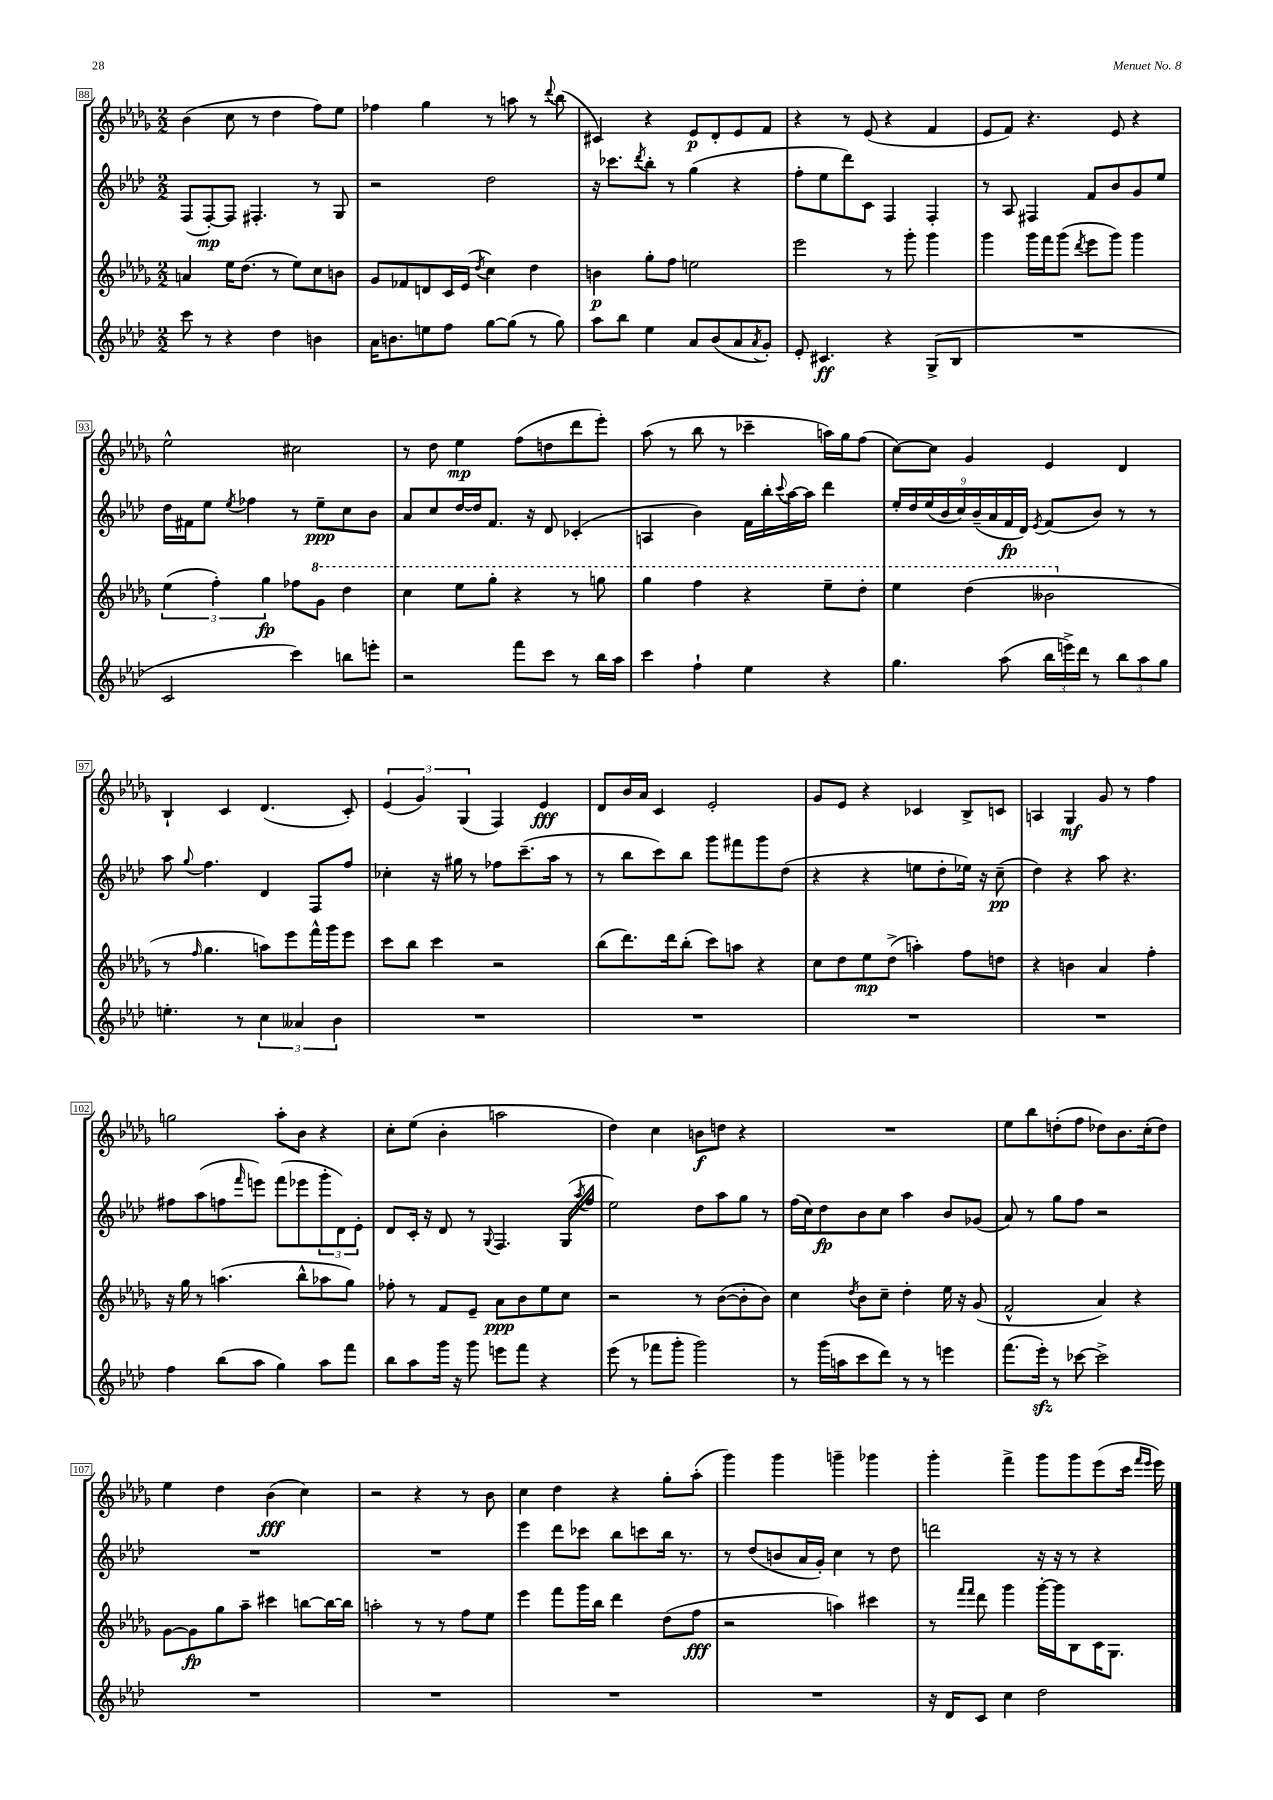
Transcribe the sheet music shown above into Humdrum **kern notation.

**kern	**kern	**kern	**kern
*staff4	*staff3	*staff2	*staff1
*clefG2	*clefG2	*clefG2	*clefG2
*k[b-e-a-d-]	*k[b-e-a-d-g-]	*k[b-e-a-d-]	*k[b-e-a-d-g-]
*M2/2	*M2/2	*M2/2	*M2/2
8ccc	4a	(8F	(4b-
8r	.	[8F')	.
4r	16ee-	8F]	8cc
.	(8.dd-	.	.
.	.	4.F#'	8r
4dd-	8r	.	4dd-
.	8ee-)	.	.
4b	8cc	8r	8ff)
.	8b	8G	8ee-
=	=	=	=
16a-	8g-	2r	4ff-
8.b	.	.	.
.	8f-	.	.
8ee	8d	.	4gg-
8ff	16c	.	.
.	(16e-	.	.
.	8qdd-	.	.
[8gg	4cc)	2dd-	8r
(8gg]	.	.	8aa
8r	4dd-	.	8r
.	.	.	8qqddd-
8gg)	.	.	(8bb-
=	=	=	=
8aa-	4b	16r	4c#)
.	.	8.ccc-	.
8bb-	.	.	.
.	.	8qddd-	.
4ee-	8gg-'	8bb-'	4r
.	8ff	8r	.
8a-	2ee	(4gg	8e-
(8b-	.	.	8d-'
8a-	.	4r	8e-
8qa-	.	.	.
8g')	.	.	8f
=	=	=	=
8e-'	2eee-	8ff'	4r
4.c#	.	8ee-	.
.	.	8ddd-)	8r
.	.	8c	(8e-
4r	8r	4F	4r
.	8ggg-'	.	.
(8G^	4ggg-	4F'	4f
8B-	.	.	.
=	=	=	=
1r	4ggg-	8r	8e-
.	.	8A-	8f)
.	16ggg-	4F#	4.r
.	16fff	.	.
.	(8ggg-	.	.
.	8qddd-	.	.
.	8eee-	8f	.
.	8ggg-)	8b-	8e-
.	4ggg-	8g	4r
.	.	8ee-	.
=	=	=	=
2c	(6ee-	16dd-	2ee-^^
.	.	16f#	.
.	.	8ee-	.
.	6ff')	.	.
.	.	8qee-	.
.	.	4ff-	.
.	6gg-	.	.
4ccc)	8ff-	8r	2cc#
.	8gg-	8ee-~	.
8bb	4ddd-	8cc	.
8eee'	.	8b-	.
=	=	=	=
2r	4ccc	8a-	8r
.	.	8cc	8dd-
.	8eee-	[16dd-	4ee-
.	.	16dd-]	.
.	8ggg-'	8.f	.
8fff	4r	.	(8ff
.	.	16r	.
8ccc	.	8d-	8dd
8r	8r	(4c-'	8ddd-
16bb-	8ggg	.	8eee-')
16aa-	.	.	.
=	=	=	=
4ccc	4ggg-	4A	(8aa-
.	.	.	8r
4ff`	4fff	4b-)	8bb-
.	.	.	8r
4ee-	4r	16f	4ccc-~
.	.	16bb-'	.
.	.	8qqccc	.
.	.	[16aa-	.
.	.	16aa-]	.
4r	8eee-~	4ddd-	16aa)
.	.	.	16gg-
.	8ddd-'	.	(8ff
=	=	=	=
4.gg	4eee-	18ee-'	[8cc)
.	.	18dd-	.
.	.	(18ee-	.
.	.	.	8cc]
.	.	18b-	.
.	.	18cc)	.
.	(4ddd-	.	4g-
.	.	(18b-~	.
.	.	18a-	.
(8aa-	.	.	.
.	.	18f	.
.	.	18d-)	.
.	.	8qe-	.
24bb-	2bb--	(8f	4e-
24eee^)	.	.	.
24ddd-	.	.	.
8r	.	8b-)	.
12bb-	.	8r	4d-
12aa-	.	.	.
.	.	8r	.
12gg	.	.	.
=	=	=	=
4.ee'	8r	8aa-	4B-`
.	16qqff	8qqgg	.
.	4.gg-	4.ff	.
.	.	.	4c
8r	.	.	.
6cc	8aa)	4d-	(4.d-
.	8eee-	.	.
6a--	.	.	.
.	16fff^^	8F	.
.	16ggg-	.	.
6b-	.	.	.
.	8eee-	8ff	8c')
=	=	=	=
1r	8ccc	4cc-'	(6e-
.	8bb-	.	.
.	.	.	6g-)
.	4ccc	16r	.
.	.	16gg#	.
.	.	.	(6G-
.	.	8r	.
.	2r	8ff-	4F)
.	.	(8.ccc~	.
.	.	.	4e-
.	.	16aa-	.
.	.	8r	.
=	=	=	=
1r	(8bb-	8r	8d-
.	8.ddd-)	8bb-	16b-
.	.	.	16a-
.	.	8ccc)	4c
.	16ddd-	.	.
.	(8bb-'	8bb-	.
.	8ccc)	8ggg	2e-'
.	8aa	8fff#	.
.	4r	8ggg	.
.	.	(8dd-	.
=	=	=	=
1r	8cc	4r	8g-
.	8dd-	.	8e-
.	8ee-	4r	4r
.	(8dd-^	.	.
.	4aa')	8ee	4c-
.	.	8dd-'	.
.	8ff	16ee-)	8B-^
.	.	16r	.
.	8dd	(8cc~	8c
=	=	=	=
1r	4r	4dd-)	4A
.	4b	4r	4G-
.	4a-	8aa-	8g-
.	.	4.r	8r
.	4ff'	.	4ff
=	=	=	=
4ff	16r	8ff#	2gg
.	16gg-	.	.
.	8r	(8aa-	.
(8bb-	(4.aa	8ff	.
.	.	16qqfff	.
8aa-	.	8eee)	.
4gg)	.	(8fff	8aa-'
.	8bb-^^	8eee-	8b-
8aa-	8aa-	12ggg'	4r
.	.	12d-)	.
8fff	8gg-)	.	.
.	.	12e-'	.
=	=	=	=
8bb-	8ff-'	8d-	8cc'
8aa-	8r	16c'	(8ee-
.	.	16r	.
16ggg	8f	8d-	4b-'
16r	.	.	.
8ggg	8e-~	8r	.
.	.	8qqG	.
8eee	8a-	4.F	2aa
8fff	8b-	.	.
4r	8ee-	.	.
.	8cc	(16G	.
.	.	8qaa-	.
.	.	16ff	.
=	=	=	=
(8eee-	2r	2ee-)	4dd-)
8r	.	.	.
8fff-	.	.	4cc
8ggg'	.	.	.
2ggg)	8r	8dd-	8b
.	([8b-	8aa-	8dd
.	8b-']	8gg	4r
.	8b-)	8r	.
=	=	=	=
8r	4cc	(16ff	1r
.	.	16cc)	.
(16ggg	.	8dd-	.
16aa	.	.	.
.	8qdd-	.	.
8ccc	8b-	8b-	.
8ddd-)	8cc~	8cc	.
8r	4dd-'	4aa-	.
8r	.	.	.
4eee	16ee-	8b-	.
.	16r	.	.
.	(8g-	(8g-	.
=	=	=	=
(8.fff	2f^^	8a-)	8ee-
.	.	8r	8bb-
16eee-')	.	.	.
8r	.	8gg	(8dd'
[8ccc-	.	8ff	8ff
2ccc-^]	4a-)	2r	8dd-)
.	.	.	8.b-
.	4r	.	.
.	.	.	(16cc'
.	.	.	8dd-)
=	=	=	=
1r	[8g-	1r	4ee-
.	8g-]	.	.
.	8gg-	.	4dd-
.	8aa-~	.	.
.	4ccc#	.	(4b-
.	[8bb	.	4cc)
.	16bb_	.	.
.	16bb]	.	.
=	=	=	=
1r	2aa'	1r	2r
.	8r	.	4r
.	8r	.	.
.	8ff	.	8r
.	8ee-	.	8b-
=	=	=	=
1r	4eee-	4eee-	4cc
.	8fff	8ddd-	4dd-
.	16ggg-	8ccc-	.
.	16bb-	.	.
.	4ddd-	8bb-	4r
.	.	8ccc	.
.	(8dd-	16bb-	8gg-'
.	.	8.r	.
.	8ff	.	(8aa-'
=	=	=	=
1r	2r	8r	4ggg-)
.	.	(8dd-	.
.	.	8b	4ggg-
.	.	16a-	.
.	.	16g')	.
.	4aa)	4cc	4ggg~
.	4ccc#	8r	4ggg-
.	.	8dd-	.
=	=	=	=
16r	8r	2ddd	4ggg-'
16d-	.	.	.
.	16qqfff	.	.
.	16qqfff	.	.
8c	8ddd-	.	.
4cc	4ggg-	.	4fff^
2dd-	[16ggg-'	16r	8ggg-
.	16ggg-]	16r	.
.	8B-	8r	8ggg-
.	16c	4r	(8eee-
.	8.G-	.	.
.	.	.	16ccc
.	.	.	16qqfff
.	.	.	16qqeee-
.	.	.	16eee-)
==	==	==	==
*-	*-	*-	*-
